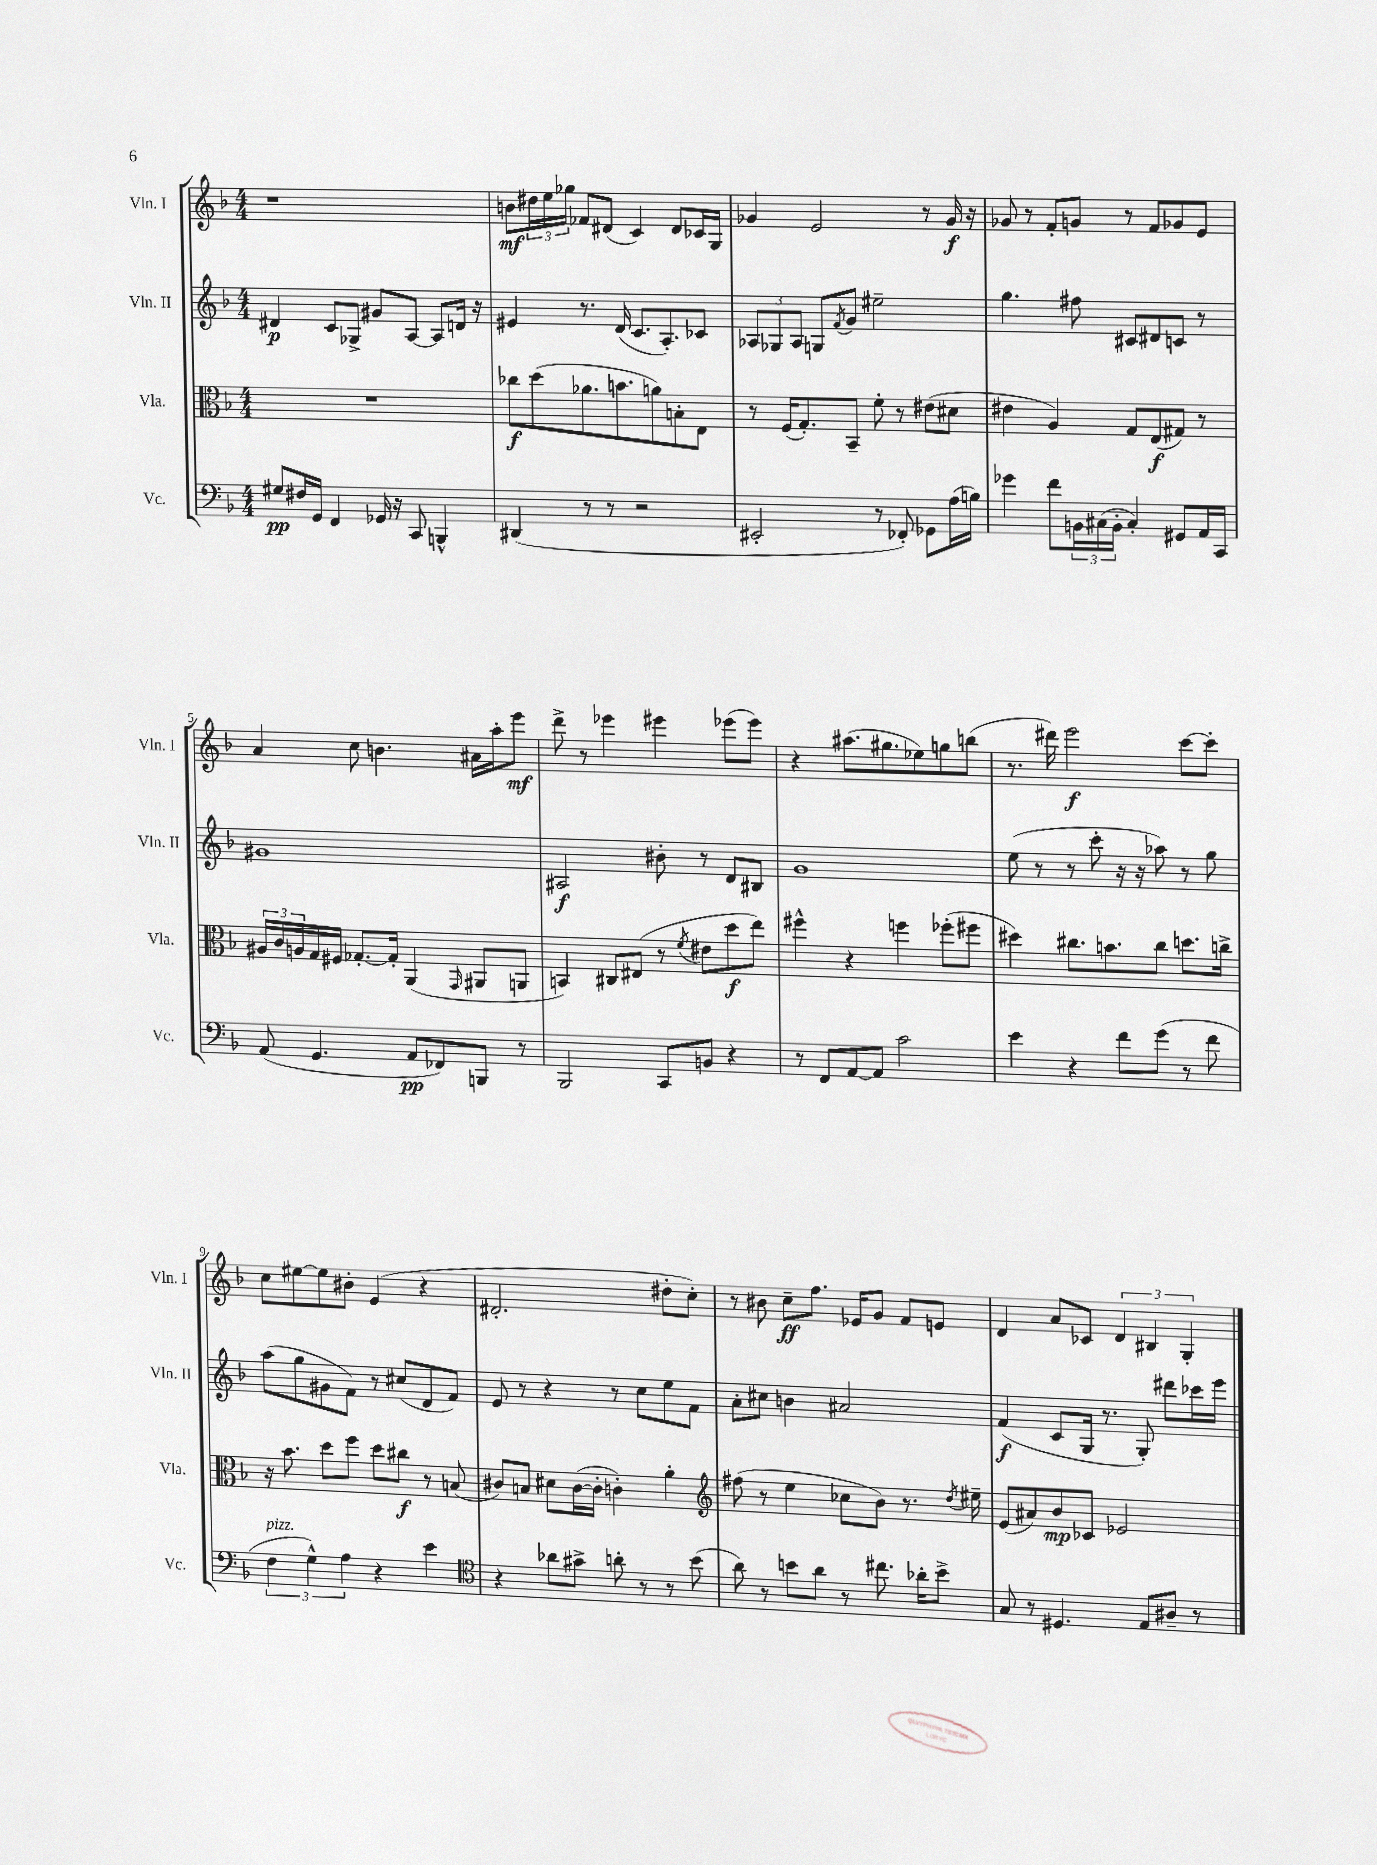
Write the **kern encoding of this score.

**kern	**kern	**kern	**kern
*staff4	*staff3	*staff2	*staff1
*clefF4	*clefC3	*clefG2	*clefG2
*k[b-]	*k[b-]	*k[b-]	*k[b-]
*M4/4	*M4/4	*M4/4	*M4/4
8G#	1r	4d#	1r
16F#	.	.	.
16GG	.	.	.
4FF	.	8c	.
.	.	8G-^	.
16GG-	.	8g#	.
16r	.	.	.
8CC	.	[8A	.
4BBB^^	.	8A]	.
.	.	16d	.
.	.	16r	.
=	=	=	=
(4DD#	8cc-	4e#	8b
.	(8dd	.	24dd#
.	.	.	24ee
.	.	.	24gg-
8r	8.a-	8.r	8f-
8r	.	.	(8d#
.	8.b	(16d	.
2r	.	8.c	4c)
.	8a)	.	.
.	.	8.A')	.
.	8B'	.	8d#
.	8E	8c-	16c-
.	.	.	16G
=	=	=	=
2EE#'	8r	12A-	4g-
.	.	12G-	.
.	(16F	.	.
.	.	12A-	.
.	8.G')	.	.
.	.	8G	2e
.	.	8qf	.
.	8BB-~	8g	.
8r	8f'	2ee#~	.
8FF-')	8r	.	.
8GG-	(8e#	.	8r
(16A	8d#	.	16g-
16B)	.	.	16r
=	=	=	=
4g-	4e#	4.gg	8g-
.	.	.	8r
8f	4A)	.	8f'
24BB	.	8ff#	8g
(24C#	.	.	.
24BB'	.	.	.
4C#')	8G	8c#	8r
.	(8E	8d#	8f
8GG#	8G#)	8c	8g-
16AA	8r	8r	8e
16CC	.	.	.
=	=	=	=
(8AA	24A#	1g#	4a
.	24c	.	.
.	24A	.	.
4.GG	16G	.	.
.	16F#	.	.
.	[8.G-'	.	8cc
.	.	.	4.b
.	16G-']	.	.
8AA	(4AA	.	.
8FF-)	.	.	.
.	16qqGG	.	.
8BBB	8AA#	.	16a#
.	.	.	16aa'
8r	8AA	.	8eee
=	=	=	=
2BBB-	4BB)	2A#	8ddd^
.	.	.	8r
.	8C#	.	4eee-
.	(8E#	.	.
8CC	8r	8b#'	4eee#
.	8qf	.	.
8BB	8e#	8r	.
4r	8dd	8d	(8eee-
.	8ee)	8B#	8eee-)
=	=	=	=
8r	4ff#^^	1g	4r
8FF	.	.	.
[8AA	4r	.	(8.aa#
8AA]	.	.	.
.	.	.	8.gg#
2c	4ff	.	.
.	.	.	8ee-)
.	(8ff-'	.	8gg
.	8ff#	.	(8bb
=	=	=	=
4e	4dd#)	(8ee	8.r
.	.	8r	.
.	.	.	16ddd#)
4r	8.cc#	8r	2eee
.	.	8ccc'	.
.	8.b	.	.
8f	.	16r	.
.	.	16r	.
(8g	8cc#	8aa-)	.
8r	8.dd	8r	[8ccc
8f	.	8gg	8ccc']
.	16cc^	.	.
=	=	=	=
6F	16r	(8aa	8cc
.	8.b-	.	.
.	.	8gg	[8ee#
6G^^)	.	.	.
.	8dd	8g#	8ee#]
6A	.	.	.
.	8ff	8f)	8b#'
4r	8dd	8r	(4e
.	8cc#	(8cc#	.
4e	8r	8d	4r
.	(8B	8f)	.
=	=	=	=
*clefC4	*	*	*
4r	8c#)	8e	2.d#'
.	8B	8r	.
8a-	8d#	4r	.
8g#^	([16c#	.	.
.	16c#']	.	.
8a'	4c')	8r	.
8r	.	8cc	.
8r	4a'	8ee	8dd#'
(8b-	.	8f	8cc')
=	=	=	=
*	*clefG2	*	*
8a)	(8ff#	8a'	8r
8r	8r	8cc#	8b#
8b	4ee	4b	8cc~
8a	.	.	8.ff
8r	8cc-	2a#	.
.	.	.	16e-
8.cc#	8b-)	.	8g
.	8.r	.	8f
16a-'	.	.	.
8b^	.	.	8e
.	8qdd	.	.
.	16ee#~	.	.
=	=	=	=
8G	(8e	(4f	4d
8r	8a#)	.	.
4.D#	8b-	8c	8a
.	8c-	16G	8c-
.	.	8.r	.
.	2e-	.	6d
8E	.	8G')	.
.	.	.	6B#
8A#~	.	8ddd#	.
.	.	.	6G'
8r	.	16ccc-	.
.	.	16eee	.
==	==	==	==
*-	*-	*-	*-
